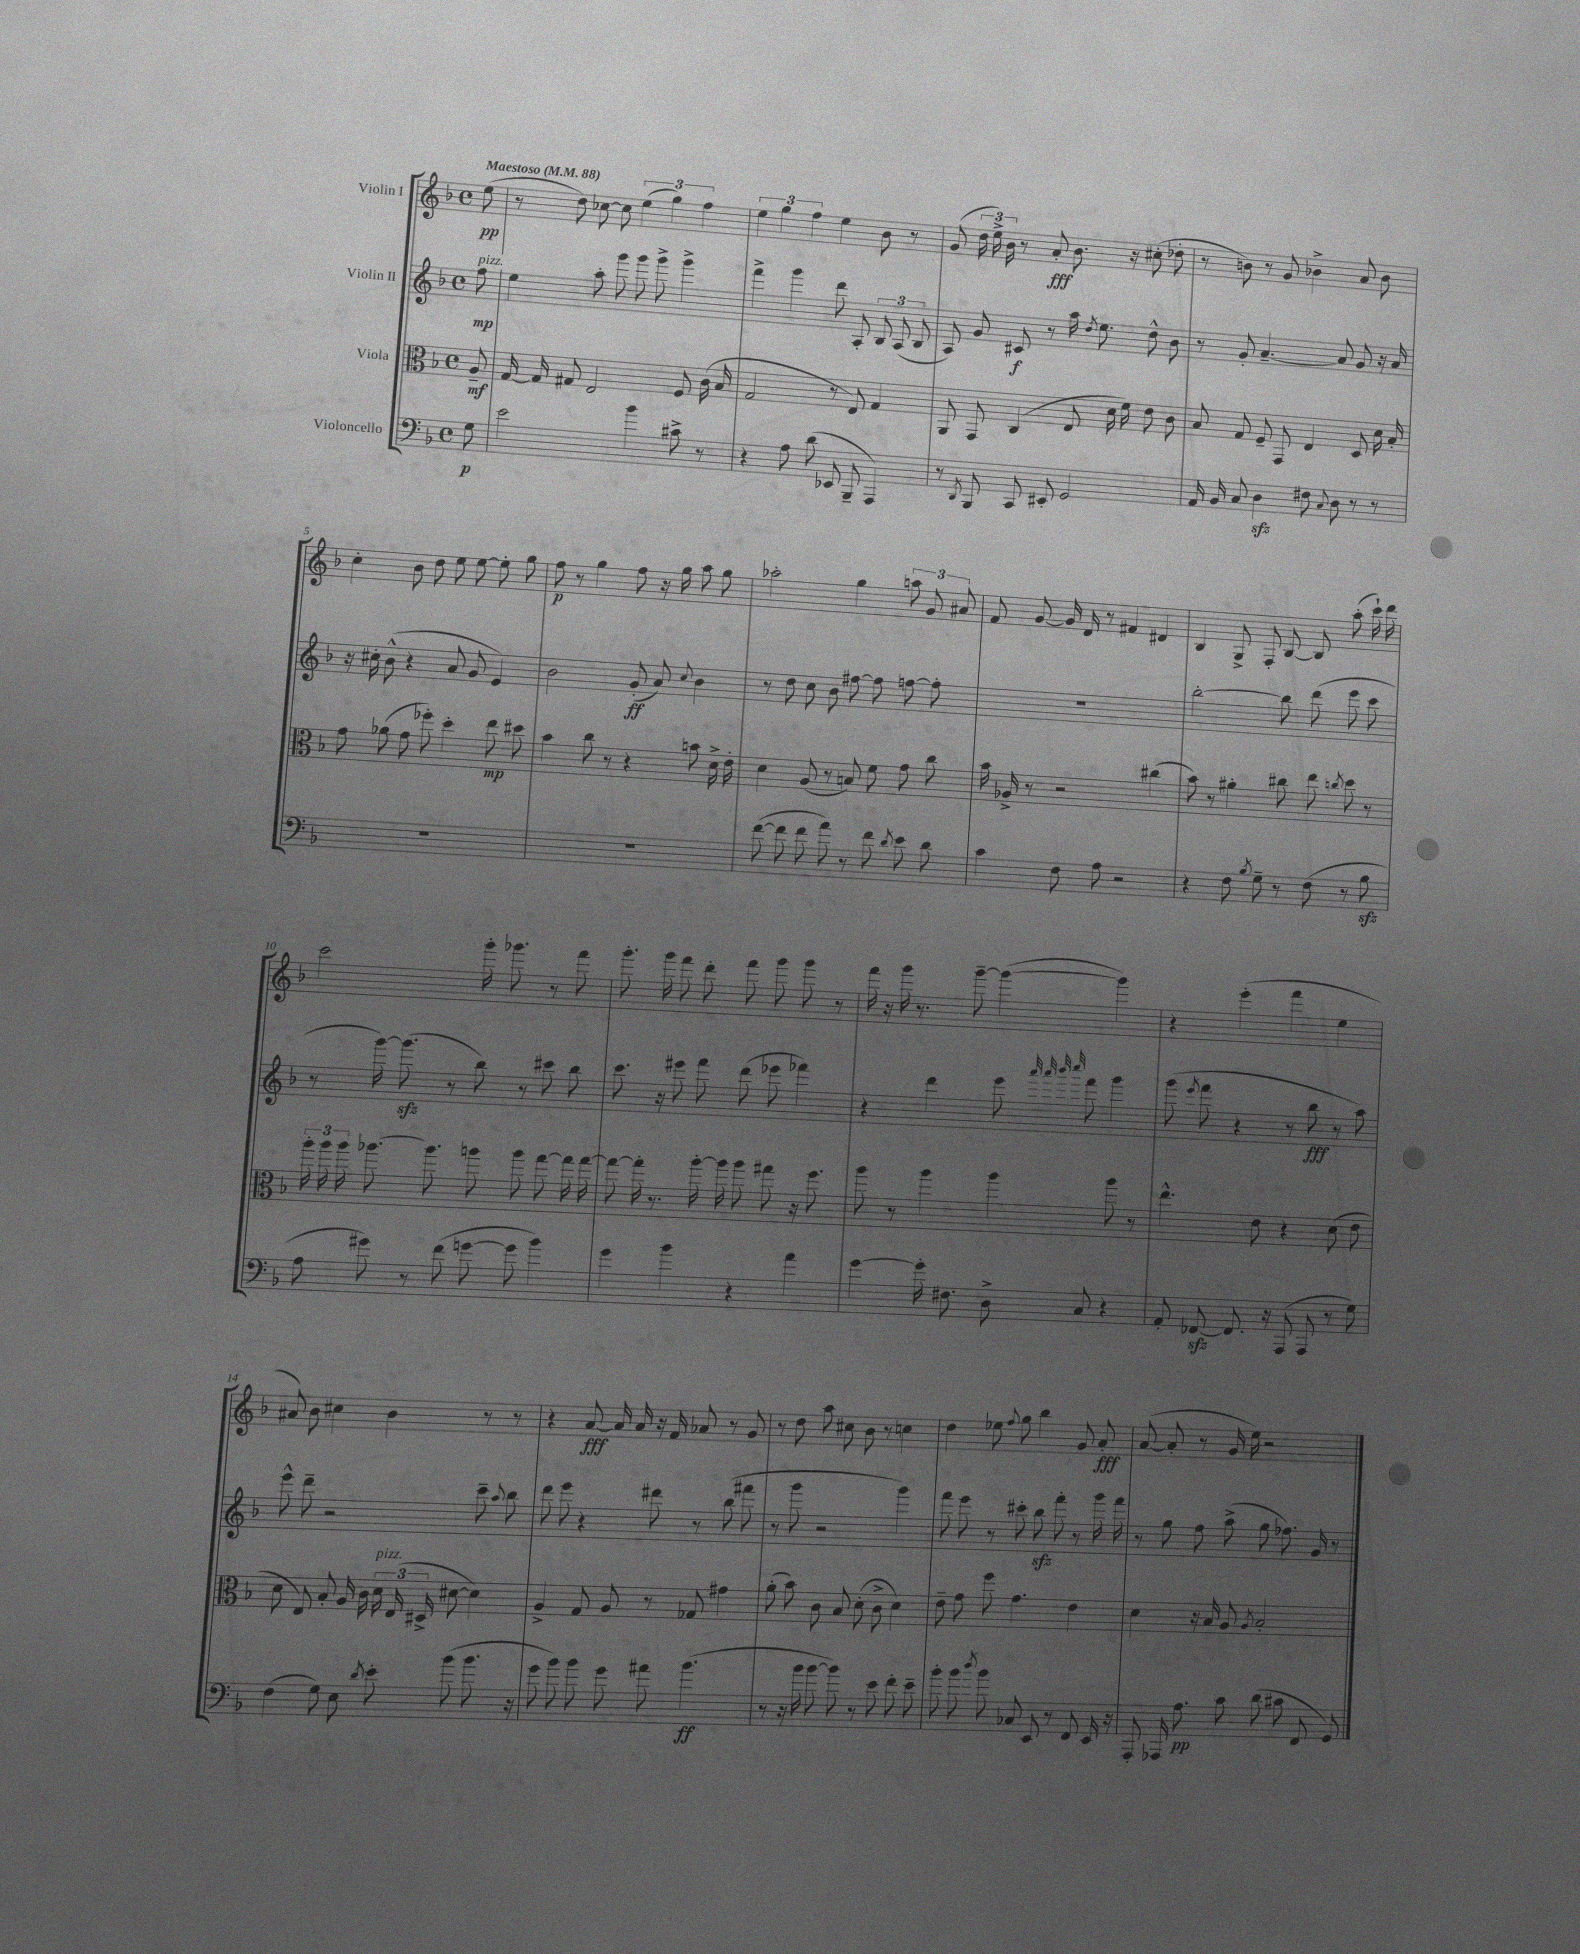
<<
\new StaffGroup <<
\new Staff = "s0" \with { instrumentName = "Violin I" } {
    \clef treble \key f \major \defaultTimeSignature \time 4/4 \partial 8 \tempo "Maestoso" 4 = 88
    \autoBeamOff e''8\pp( |
    r8 d''8) ces''8~ ces''8 \tuplet 3/2 { e''4( g''4) f''4 } |
    \tuplet 3/2 { e''4 g''4 f''4 } e''4 bes'8 r8 |
    g'8( \tuplet 3/2 { d''16 e''16->) bes'16 } r8 a'8-.\fff bes'8. r16 cis''8-.( des''8-. |
    r8 b'8) r8 g'8 bes'4-> a'8 bes'8 |
    c''4-. bes'8 d''8 e''8 e''8~ e''8-. g''8 |
    f''8\p r8 g''4 f''8 r16 g''16 a''8 g''8 |
    aes''2-. g''4 \tuplet 3/2 { a''8 g'8 ais'8 } |
    f'8 g'8~ g'16 d'16 r8 fis'4 dis'4 |
    bes4 g8-> f8-. bes8~ bes8 a''8-.( c'''16-!) d'''16 |
    c'''2 g'''16-. ges'''8. r8 f'''8 |
    g'''8.-. g'''16 f'''8 d'''8-. f'''8 g'''8 g'''8 r8 |
    f'''16 r16 g'''16 r8. g'''8~-- g'''4~( g'''4) |
    r4 e'''4-.( f'''4 e''4 |
    ais'8) bes'8 cis''4 bes'4 r8 r8 |
    r4 a'8~\fff a'16 a'16 r16 f'16 aes'8 r8 g'8 |
    r8 d''8 a''8 cis''8 bes'8 r8 c''4 |
    d''4 ees''8 \appoggiatura { f''8 } g''8 bes''4 g'8 a'8-.\fff |
    a'8~( a'8-. r8 g'16 e''16) r2 \bar "|." |
}
\new Staff = "s1" \with { instrumentName = "Violin II" } {
    \clef treble \key f \major \defaultTimeSignature \time 4/4 \partial 8
    \autoBeamOff f''8\mp^\markup { \italic "pizz." } |
    e''4 a''8-. g'''8 g'''8 g'''8-> g'''4-> |
    f'''4-> g'''4 d'''8 a8-. \tuplet 3/2 { bes8 a8( bes8 } |
    a8) g'8 cis'8\f r8 a''16 \acciaccatura { d''8 } e''8. d''8-^ bes'8 |
    r8 g'8-. a'4.~-- a'8 g'8 r16 a'16 |
    r16 cis''16-. bes'8-^( r4 a'8 g'8 e'4) |
    bes'2 g'8-.\ff( a'8) \appoggiatura { c''8 } bes'4 |
    r8 d''8 c''8 bes'8 fis''8~ fis''8 f''8~ f''8-. |
    R1 |
    bes''2~-. bes''8 d'''8( e'''8 c'''8 |
    r8 g'''16~) g'''8.\sfz( r8 bes''8) r8 cis'''8 bes''8 |
    c'''8. r16 eis'''8 f'''8 d'''8( ees'''8 fes'''4) |
    r4 d'''4 e'''8 \grace { a'''32 a'''32 bes'''32 c''''32 } f'''8 g'''4 |
    g'''8( \acciaccatura { e'''8 } f'''8 r4 r8 bes''8\fff r8 a''8) |
    e'''8-^ d'''8-- r2 c'''8-- \appoggiatura { a''8 } bes''8 |
    d'''8 e'''8 r4 dis'''8 r8 bes''8( fis'''8 |
    r8 g'''8 r2 g'''4) |
    f'''8 e'''8 r8 cis'''8-. bes''8\sfz f'''8-. r8 g'''16 f'''16 |
    r8 g''8 f''8 a''8->( g''8 fes''8.) g'16 r8 \bar "|." |
}
\new Staff = "s2" \with { instrumentName = "Viola" } {
    \clef alto \key f \major \defaultTimeSignature \time 4/4 \partial 8
    \autoBeamOff a8--\mf |
    g16~ g16 gis8 e2 f8 c'16( bes16 |
    g2 r8 e8) g4 |
    a,8 g,8 c4( e8 d'16 f'16) e'8 c'8 |
    bes8 g8 f8-- g,8 e4 d8 d'16 bes16-. |
    g'8 aes'8( g'8 fes''8-.) d''4-. e''8\mp dis''8 |
    bes'4 c''8 r8 r4 b'8 d'16-> e'16-. |
    d'4 a8( r8 b8) f'8 g'8 c''8 |
    bes'16 aes16-> r8 r2 cis''4( |
    bes'8) r8 ais'4-. cis''8 e''8 \acciaccatura { c''8 } d''8 r8 |
    \tuplet 3/2 { a''16-. a''16 a''16 } aes''8.~ aes''8. a''8 a''8 g''8~ g''16 g''16~ |
    g''8~ g''16-. r8. a''16~-. a''16 a''8 gis''8 r16 f''8. |
    a''8 r8 a''4 a''4 a''8 r8 |
    e''4.-^ e'8 r4 d'8( e'8 |
    d'8 e8) bes8-. a16 c'16 \tuplet 3/2 { d'16^\markup { \italic "pizz." } e16( dis16-> } dis'8~ dis'4) |
    a4-> g8 a8 r8 ges8 gis'4 |
    a'8-.( bes'8) c'8 bes8 d'8-.( c'8-> d'4) |
    e'8-- g'8 f''8 g'4. e'4 |
    d'4 r16 bes16 a8 \acciaccatura { a8 } bes2-. \bar "|." |
}
\new Staff = "s3" \with { instrumentName = "Violoncello" } {
    \clef bass \key f \major \defaultTimeSignature \time 4/4 \partial 8
    \autoBeamOff g8\p |
    e'2 bes'4 cis'8-> r8 |
    r4 a8 d'8( ees,8 bes,,8-- a,,4) |
    r8 \acciaccatura { d,8 } bes,,8 c,8 eis,8-. g,2 |
    a,16 bes,16 c8 d4\sfz fis8 \appoggiatura { c8 } d8 r8 r8 |
    R1 |
    R1 |
    f'8~( f'8 f'8 a'8) r8 f'8 \acciaccatura { d'8 } e'8 d'8 |
    c'4 f8 a8 r2 |
    r4 f8 \acciaccatura { bes8 } g8-- r8 f8( r8 bes8\sfz |
    a8 gis'8) r8 f'8( g'8~ g'8 bes'4) |
    g'4 bes'4 r4 a'4 |
    g'4~ g'16-. fis8. d8-> c8 r4 |
    a,8-. fes,8~\sfz fes,8. r16 a,,8( a,,8 r8 g8) |
    f4( g8) e8 \acciaccatura { d'8 } e'8-. bes'8( bes'8. r16 |
    g'8 bes'8) bes'8 g'8 ais'8 bes'4.\ff( |
    r8 r16 bes'16 bes'8~ bes'8) r8 e'8 f'8-. e'8-- |
    bes'8-. bes'8 \acciaccatura { d''8 } bes'8 ces8 e,8 r8 f,8 e,16 r16 |
    a,,8-. aes,,16 a8.\pp c'8 d'8( cis'8 f,8 g,8) \bar "|." |
}
>>
>>
